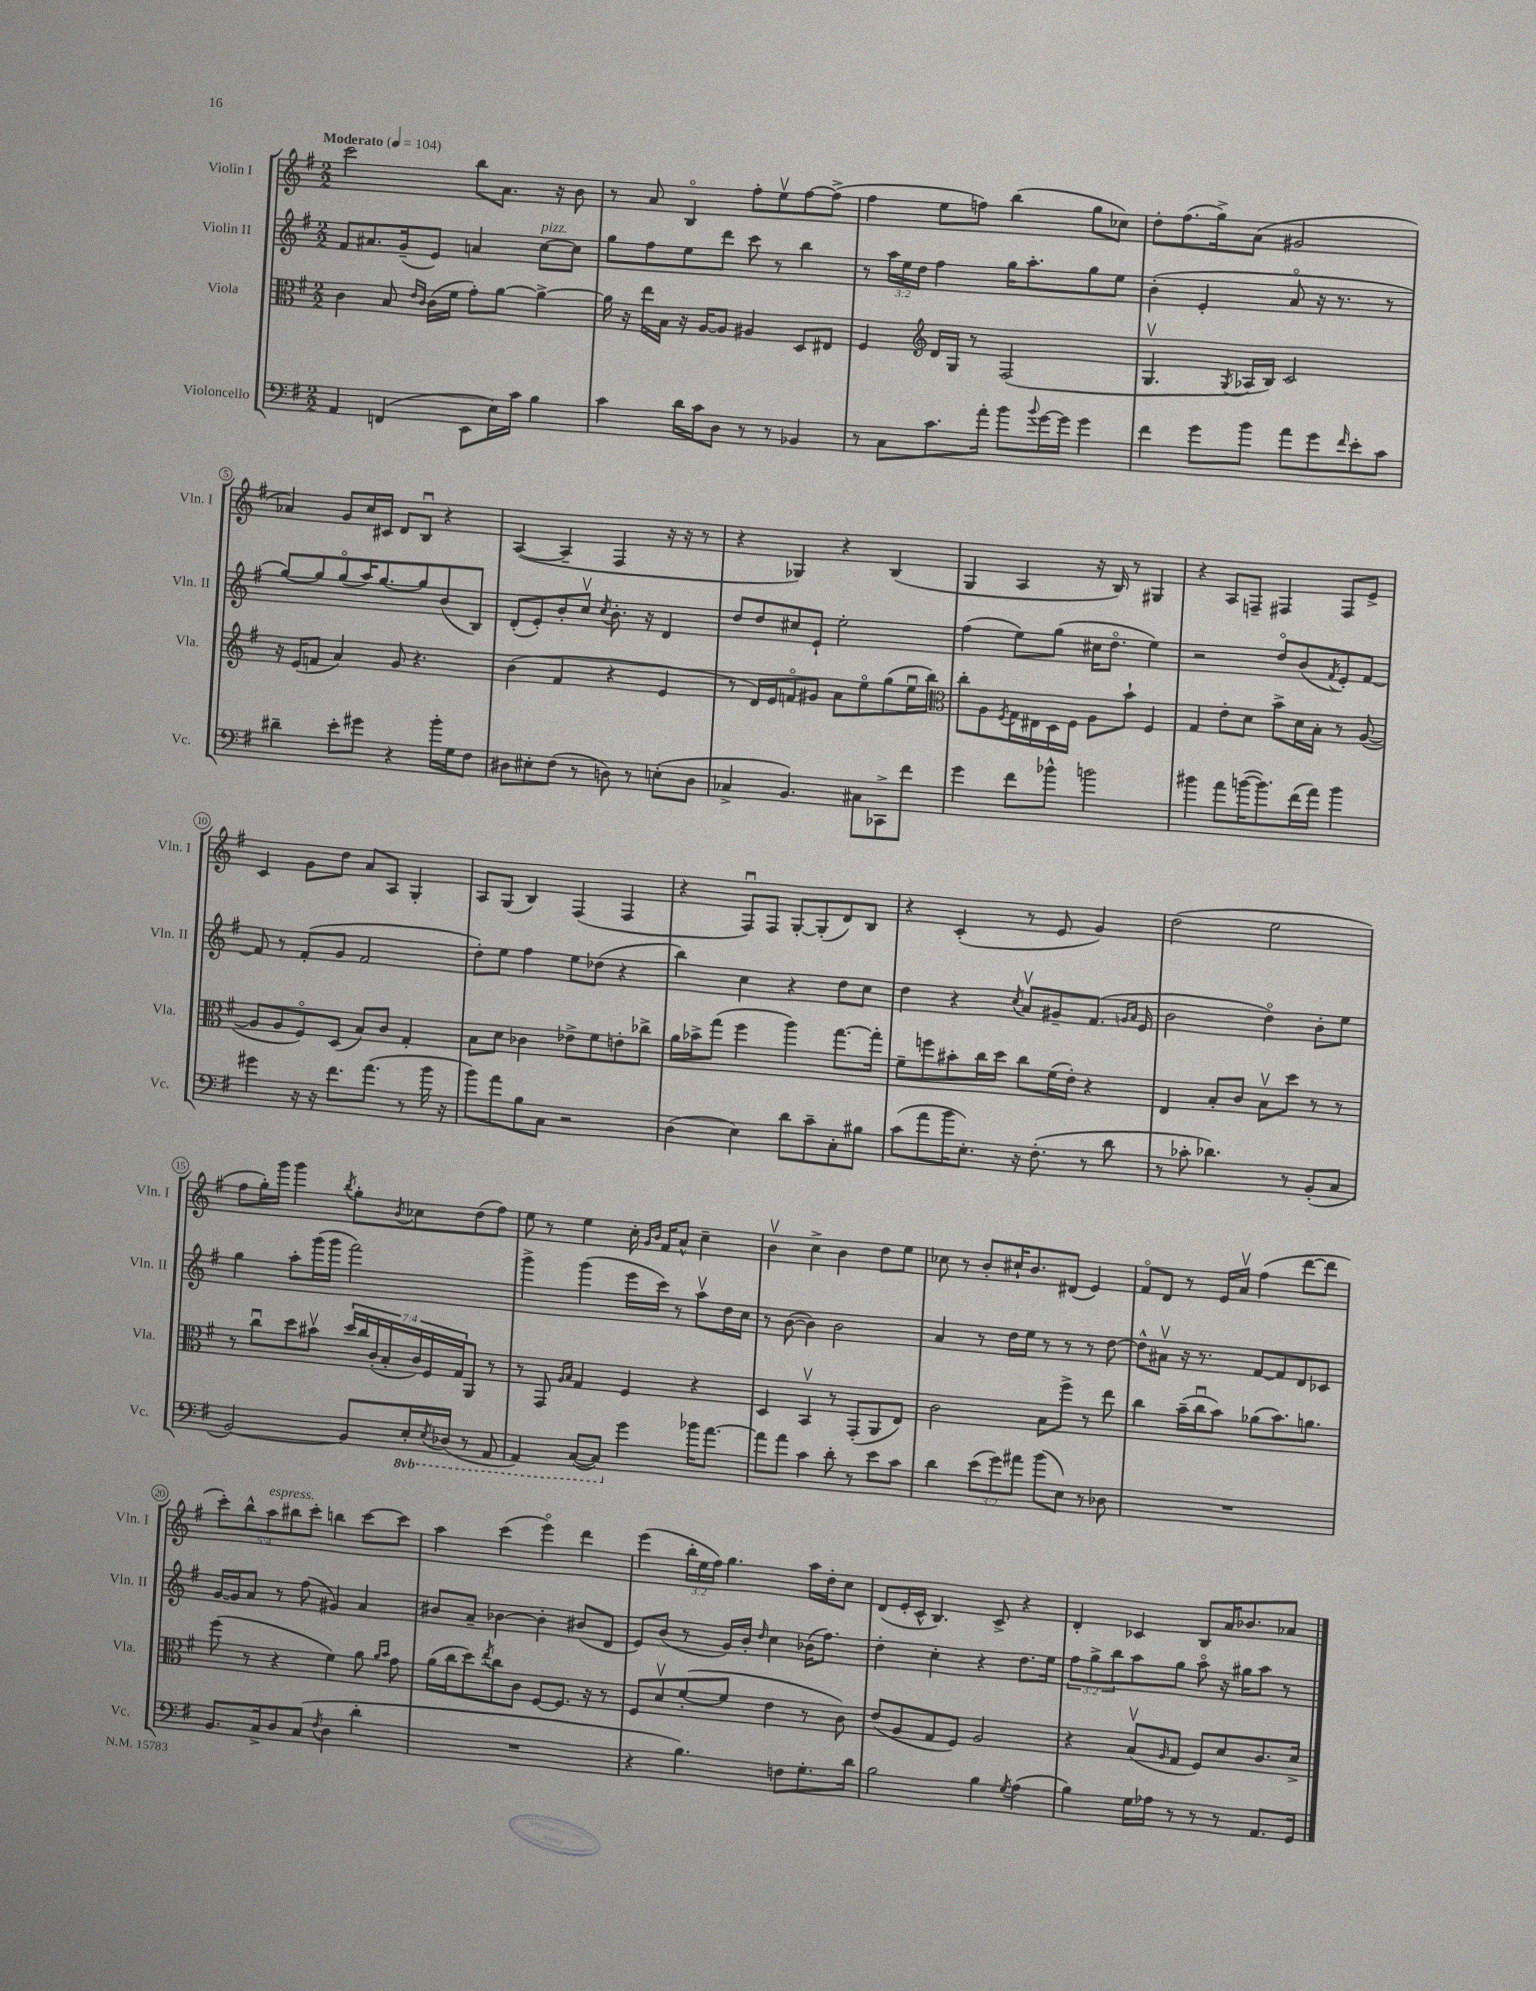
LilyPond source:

<<
\new StaffGroup <<
\new Staff = "s0" \with { instrumentName = "Violin I" shortInstrumentName = "Vln. I" } {
    \clef treble \key g \major \numericTimeSignature \time 2/2 \override Staff.TupletNumber.text = #tuplet-number::calc-fraction-text \tempo "Moderato" 4 = 104
    c'''2 b''8 a'8. r16 b'8 |
    r8 a'8 b4\flageolet fis''8-. e''8\upbow fis''8~ fis''8->( |
    fis''4 e''8 f''8) b''4( g''8 ces''8) |
    d''8-. fis''8.( g''16->) a'8( gis'2 |
    aes'4) g'8 c''16 cis'16 d'8 b8\downbow r4 |
    a4~( a4-- fis4 r16 r16 r8 |
    r4 ges4) r4 b4( |
    g4 a4 r16 b16) r8 gis4 |
    r4 a8 f8-- fis4 fis8 e'8-> |
    c'4 g'8 d''8 a'8 a8 g4-. |
    a8 g8( b4) fis4( fis4 |
    r4 fis8\downbow) fis8 g8~-. g8-.( d'8) b8 |
    r4 c'4-.( r8 e'8 g'4) |
    d''2( e''2 |
    fis''8 g''16-.) g'''16 g'''4 \acciaccatura { b''8 } g''8-. \acciaccatura { b'8 } ces''8 d''8( fis''8) |
    e''8 r8 e''4 c''16-. \grace { g'16 b'16 } fis'16 a'8-^ c''4-- |
    b'4\upbow c''4-> b'4 d''8 e''8 |
    ces''8 r8 b'8-. cis''16-! b'8. dis'8( e'4) |
    fis'8\flageolet d'8 r8 e'16 a'16\upbow fis''4( d'''8~ d'''8 |
    \tuplet 5/4 { c'''8-.) b''8-^ a''8^\markup { \italic "espress." } bis''8 c'''8-. } b''4 c'''8~ c'''8 |
    a''4 c'''4( e'''4\flageolet) d'''4 |
    e'''4( \tuplet 3/2 { b''16-. e''16 fis''16) } g''4. a''16 d''16-. c''8 |
    d'8( e'16-. c'16-^ b4.) c'8-> r4 |
    d'4-. ces'4 b8 a'16 bes'8. aes'8 \bar "|." |
}
\new Staff = "s1" \with { instrumentName = "Violin II" shortInstrumentName = "Vln. II" } {
    \clef treble \key g \major \numericTimeSignature \time 2/2 \override Staff.TupletNumber.text = #tuplet-number::calc-fraction-text
    fis'8 ais'8. g'16--( e'8) a'4 c''8~^\markup { \italic "pizz." } c''8 |
    g''8 fis''8 e''8 d'''8 c'''8 r8 b''4 |
    r8 \tuplet 3/2 { a''16 e''16 d''16 } fis''4 g''16 a''8.-. g''8 e''8 |
    b'4-.( e'4-. a'8\flageolet r16 r8. r8 |
    g''8~) g''8 g''8\flageolet( a''16) g''8.~ g''8 b'8( b8) |
    d'8-.( e'8-.) b'8-. c''8\upbow \acciaccatura { c''8 } b'8.-. r16 d'4 |
    d''8 d''8 cis''8 e'8-! e''2-. |
    fis''4( e''8) g''8( cis''16 d''8.\flageolet e''4) |
    r2 d''8\flageolet b'8( \acciaccatura { fis'8 } e'8-.) fis'8~ |
    fis'8 r8 fis'8-.( g'8 fis'2 |
    d''8-.) e''8 fis''4 e''8 des''8( r4 |
    b''4) c''4 r4 d''8 c''8 |
    d''4 r4 \acciaccatura { c''8 } a'8\upbow gis'8-- fis'8.( \grace { g'16 a'16 } e'16 |
    b'2 d''4\flageolet) b'8-. e''8 |
    g''4 a''8-. g'''16( g'''16 fis'''2) |
    g'''4-> g'''4( e'''16 c'''16) r8 a''8\upbow d''16 c''16 |
    r8 b'8~( b'4) b'2 |
    a'4 r8 d''16 e''16 r8 r8 r8 d''8~ |
    d''8-^ ais'8\upbow r16 r8. fis'8~ fis'8 d'8 ces'8 |
    g'16~ g'16 a'8 r8 fis''8( gis'4) a'4 |
    bis'8 a'8-- bes'4~ bes'4-. bis'8( d'8 |
    e'8) b'8( r8 g'16) b'16-. \grace { d''16 } c''4 bes'16( fis''8.) |
    d''4-. c''4-. r4 d''8. e''16 |
    \tuplet 3/2 { fis''8 g''8-> b''8 } a''8 g''8 a''8\flageolet r16 gis''16 a''8 r8 \bar "|." |
}
\new Staff = "s2" \with { instrumentName = "Viola" shortInstrumentName = "Vla." } {
    \clef alto \key g \major \numericTimeSignature \time 2/2 \override Staff.TupletNumber.text = #tuplet-number::calc-fraction-text
    c'4 b8 \grace { e'16 c'16 } c'16( fis'16 g'8-.) a'8~ a'4~-> |
    a'16 r16 e''16 b16 r16 a16~ a8 ais4 d8 eis8 |
    fis4 \clef treble d'16 g16 r8 fis2( |
    g4.\upbow \acciaccatura { g8 } aes16 b16) c'2 |
    r16 e'16( f'8 a'4) g'8 r4. |
    b'4( fis'4 r4 e'4 |
    r8 d'16) e'16 f'8\flageolet gis'8 a'8 e''8\flageolet g''8( e''16\downbow b''16) |
    \clef alto c''8-. a8 \acciaccatura { fis8 } g16 eis16 d16 fis16 a8 b'8-! fis4 |
    g4 e'8-. d'8 b'8-> d'16 b16-. r8 a8~( |
    a8 a8 fis8\flageolet) d8( b8) c'8 g4-. |
    b8 d'8 ces'4 ees'8-> fis'8 e'8-. ces''8-> |
    a'16 bes'16-> g''8( fis''4 a''4) g''8.~ g''16-. |
    fis'8-- f''8 bis'8-. c''16 d''16 c''8 fis'16( e'16-.) r4 |
    e4 b8-. c'8 b8\upbow d''8 r8 r8 |
    r8 c''8\downbow d''8 bis'8\upbow \tuplet 7/4 { d''16 c''16 c'16-.( b16-. c'16) fis16 g16 } a,8 r8 |
    r8 g,8 \grace { a16 b16 } g4 fis4 r4 |
    d4 b,4\upbow r8 g,8-.( a,8 e8) |
    c'2 b8 fis''8-> r8 e''8 |
    c''4 b'16--( c''16\downbow b'8) aes'8( b'8.) a'8. |
    fis''8( r8 r4 fis'4) a'8 \grace { a'16 b'16 } g'8 |
    a'16( c''16 d''8) \acciaccatura { e''8 } c''8 c'8 fis8~ fis8. r16 r8 |
    fis8 d'8\upbow fis'8~-.( fis'8 e'4 r8 c'8) |
    e'8( a8 g8 fis8) a2 |
    r4 b8\upbow( \grace { a16 } g8 fis8) d'8 c'8. d'16-> \bar "|." |
}
\new Staff = "s3" \with { instrumentName = "Violoncello" shortInstrumentName = "Vc." } {
    \clef bass \key g \major \numericTimeSignature \time 2/2 \override Staff.TupletNumber.text = #tuplet-number::calc-fraction-text \set Staff.ottavationMarkups = #ottavation-simple-ordinals
    a,4 f,4( e,8 e16) c'16 b4 |
    c'4 d'16 c'16 d8 r8 r8 bes,4 |
    r8 c8 c'8. a'16-. b'8 \appoggiatura { b'8 } g'16~ g'16 g'4 |
    fis'4 g'8 b'8 a'8 g'8 \grace { fis'16 } e'8-. c'8 |
    dis'4-- e'8-. gis'8 r4 b'16-. g16 fis8 |
    dis8 eis8-. fis8( r8 d8) r8 e8-.( d8 |
    ces4-> b,4.) cis8 ces,8-> fis'8 |
    g'4 fis'8 bes'8-^ b'2 |
    bis'4 a'8 b'16~( b'8.) fis'16( a'16) b'4 |
    gis'4 r16 r16 fis'8. a'8.( r8 b'16 r16 |
    b'8) a'8 b8 c8 r2 |
    d4( e4) d'8 c'8-- c8-. bis8 |
    c'8( a'8 b'16 e8.-.) r16 fis8.-.( r8 d'8 |
    r8 ces'8-. des'4.) r8 b,8-.( c8 |
    b,2~) b,8 \ottava #-1 e,16-. \acciaccatura { e,8 } des,16( r8 a,,8 |
    a,,4) c,8~( c,8) \ottava #0 g'4 bes'16 a'8.~ |
    a'8 a'8 c'4 d'8-. r8 e'8 c'8 |
    d'4 \tuplet 3/2 { e'8( g'8) ais'8 } b'8( e8) r8 des8 |
    R1 |
    b,8. c16-> d8 c8( \acciaccatura { fis8 } d4 d'4-. |
    R1 |
    r4 b4.) f8 g8.-. d'16 |
    b2 b4 \acciaccatura { g8 } a4( |
    b4) g16 aes16 r8 r8 r8 a,8. g,16 \bar "|." |
}
>>
>>
\layout { \context { \Score \override BarNumber.stencil = #(make-stencil-circler 0.1 0.3 ly:text-interface::print) } }
